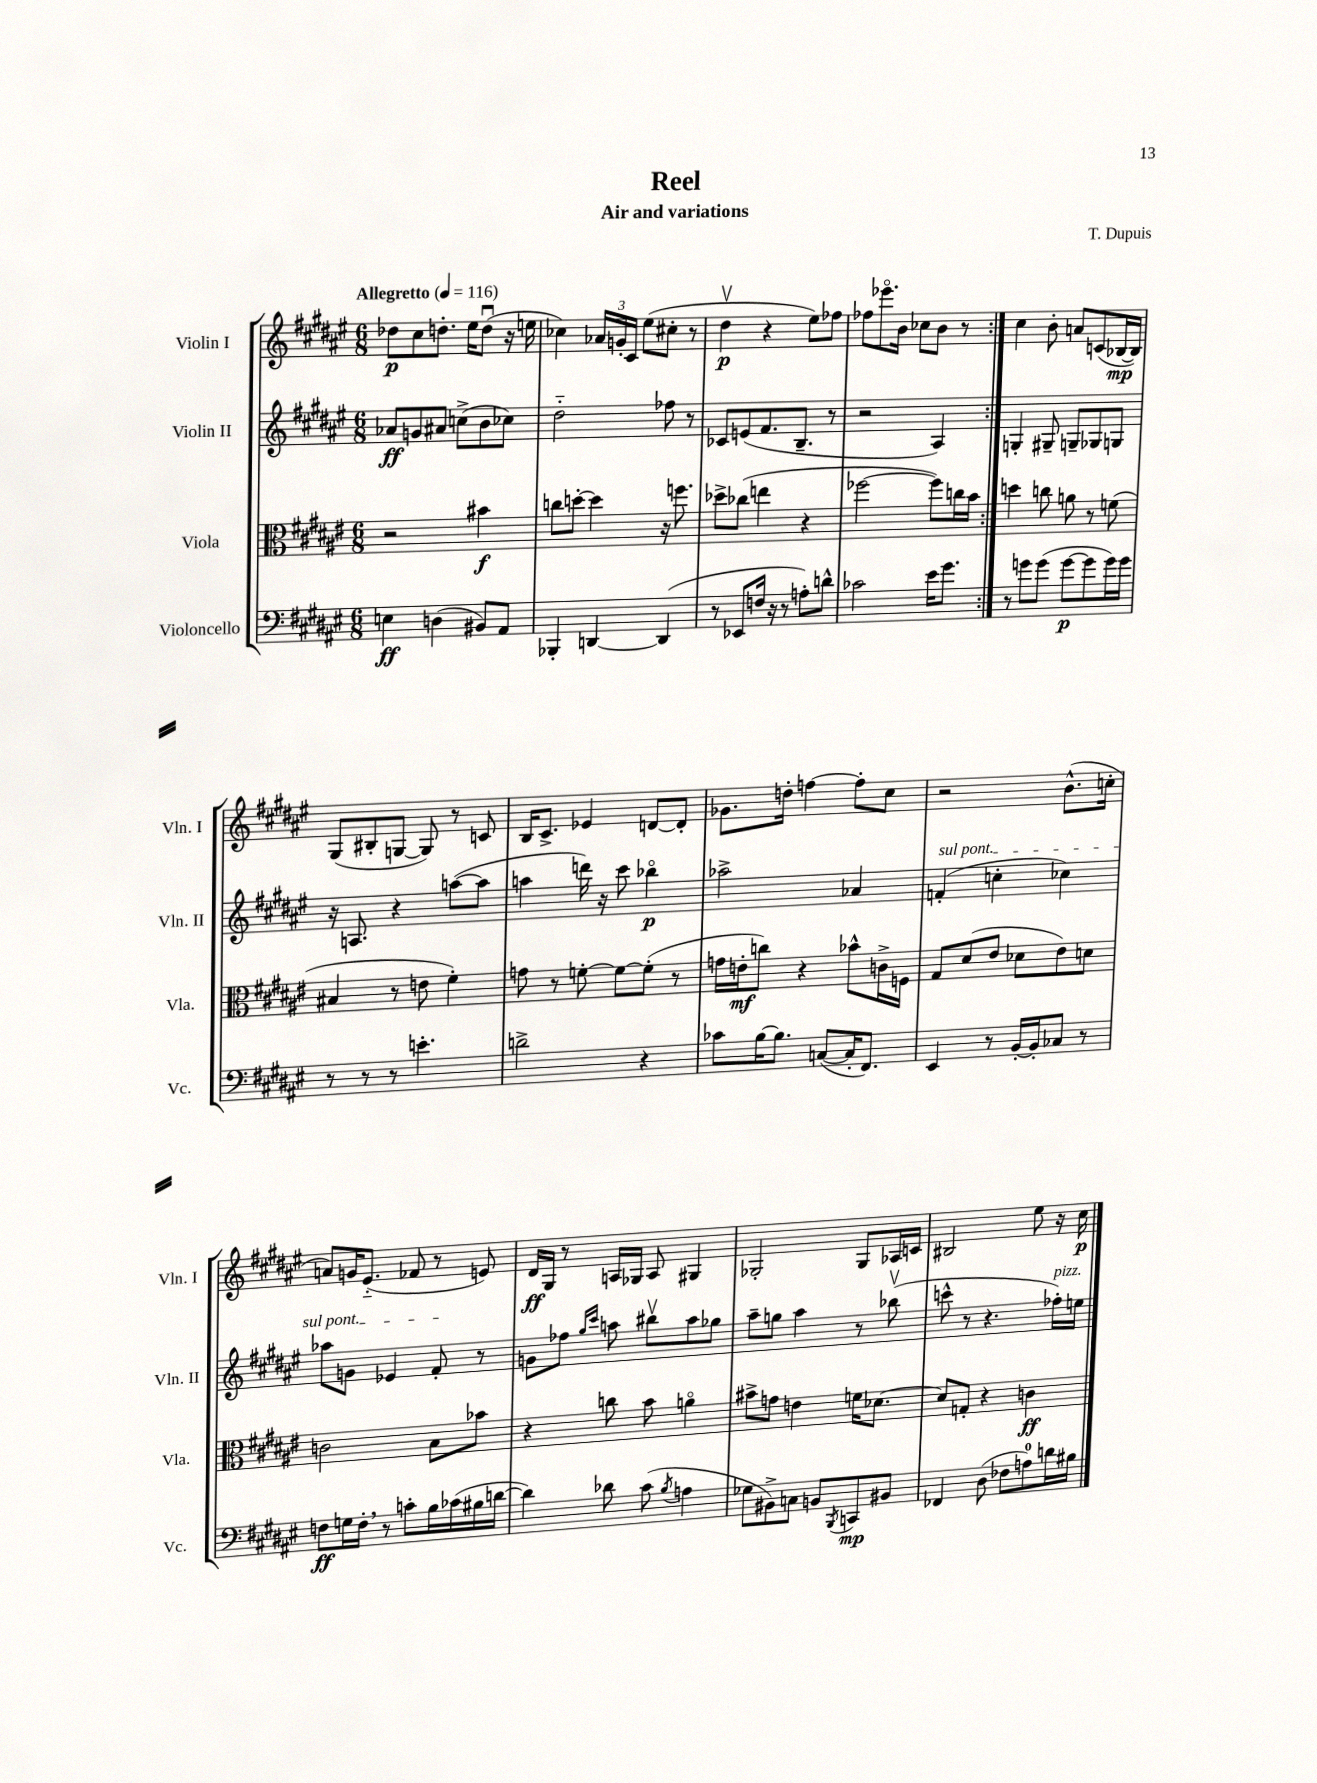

**kern	**kern	**kern	**kern
*staff4	*staff3	*staff2	*staff1
*clefF4	*clefC3	*clefG2	*clefG2
*k[f#c#g#d#a#e#]	*k[f#c#g#d#a#e#]	*k[f#c#g#d#a#e#]	*k[f#c#g#d#a#e#]
*M6/8	*M6/8	*M6/8	*M6/8
*MM116	*MM116	*MM116	*MM116
4E\	2r	8a-/L	8dd-\L
.	.	8g/	8cc#\
(4D\	.	8a#/J	8.dd'\J
.	.	(8cc^\L	.
.	.	.	16ee#\LK
8BB#/L)	4b#\	8b\	(8ddu\J
8AA#/J	.	8cc-\J)	16r
.	.	.	16ee\
=	=	=	=
4BBB-'/	8cc\L	2dd#'~\	4cc-\)
.	[8dd'\J	.	.
[4DD/	4dd\]	.	24a-/LL
.	.	.	24g'/
.	.	.	24c#/JJ
.	.	.	(8ee#\L
(4DD/]	16r	8ff-\	8cc#'\J
.	8.ff\	.	.
.	.	8r	8r
=	=	=	=
8r	8dd-^\L	8c-/L	4dd#v\
8EE-/L	(8cc-\J	(8e/	.
16F/Jk	4ee\	8.f#/	4r
16r	.	.	.
8r	.	.	.
.	.	8.B~/J	.
8A'\L)	4r	.	8ee#\L)
8d^^\J	.	8r	8ff-\J
=	=	=	=
2c-\	[2ff-\	2r	8ff-\L
.	.	.	8.eee-o\
.	.	.	16b\Jk
.	.	.	8cc-\L
16e#\LK	8ff-\]L)	4A#/)	8b\J
8.g#\J	.	.	.
.	16cc\L	.	8r
.	16b\JJ	.	.
=:|!	=:|!	=:|!	=:|!
8r	4dd\	4G'/	4cc#\
8g\L	.	.	.
(8g\J	8cc\	8G#~/	8b'\
[8g\L	8a\	8G~/L	8a/L
8g\]	8r	8G-/	(8c/
16g\L)	(8f\	8G/J	[16B-/L
16g\JJ	.	.	16B-/]JJ)
=	=	=	=
8r	4B#/	16r	(8G#/L
.	.	8.A/	.
8r	.	.	8B#'/
8r	8r	4r	[8G/J
4.e'\	8e\	.	8G/])
.	4f#'\)	([8aa\L	8r
.	.	8aa\]J	8c/
=	=	=	=
2d^\	8g\	4aa\	16B/LK
.	.	.	8.c#^/J
.	8r	.	.
.	[8f'\	16ddd\)	4e-/
.	.	16r	.
.	8f\_L	8ccc#\	.
4r	(8f'\]J	4bb-o\	[8d/L
.	8r	.	8d'/]J
=	=	=	=
8c-\L	16g\LL	2aa-^\	8.g-\L
.	16e'\J	.	.
[16B\K	8cc\J)	.	.
8.B\]J	.	.	16dd'\Jk
.	4r	.	[4ff\
([8C/L	.	.	.
16C'/]K	8b-^^\L	4a-/	8ff'\]L
8.FF#/J)	.	.	.
.	16c^\L	.	8cc#\J
.	16F\JJ	.	.
=	=	=	=
4EE#/	8G#/L	(4f'/	2r
.	(8d#/	.	.
8r	8e#/J	4cc'\	.
[16BB'/LL	8d-\L	.	.
16BB'/]J	.	.	.
8C-/J	8e#\)	4cc-\)	(8.b^^\L
8r	8d\J	.	.
.	.	.	16cc'\Jk
=	=	=	=
8F\L	2c\	8aa-\L	8a/L)
16G\L	.	8g\J	16g/K
16F'\JJ	.	.	(8.e#'~/J
8r	.	4e-/	.
8c'\L	.	.	8f-/
16B\L	8B\L	8f#'/	8r
(16c-\	.	.	.
16B#\	8b-\J	8r	8e/)
[16d\JJ	.	.	.
=	=	=	=
4d\])	4r	8g\L	16d#/LL
.	.	.	16G#/JJ
.	.	8ff-\J	8r
.	.	16qqgg#/LL	.
.	.	16qqccc#/JJ	.
8d-\	8cc\	8aa\	16A/LL
.	.	.	16G-/JJ
(8c#\	8b\	8bb#v\L	8A/
8qB/	.	.	.
4A\	4ao\	8aa\	4G#/
.	.	8gg-\J	.
=	=	=	=
8G-\L	8b#^\L	8aa#~\L	2G-'/
8BB#^\)	8g\J	8gg\J	.
8C\J	4e\	4aa#\	.
8BB/L	.	.	.
8qBBB/	.	.	.
8CC/	16f\LK	8r	8G-/L
.	[8.d-\J	.	.
8BB#/J	.	(8bb-v\	16A-/L
.	.	.	16c/JJ
=	=	=	=
4FF-/	8d-/]L	8ccc^^\	2B#/
.	8G'/J	8r	.
(8D#\	4r	4.r	.
8F-\L	.	.	.
8A\)	4c\	.	8ee#\
16d\L	.	16ff-'\LL)	16r
16B#\JJ	.	16ee\JJ	16cc#\
==	==	==	==
*-	*-	*-	*-
